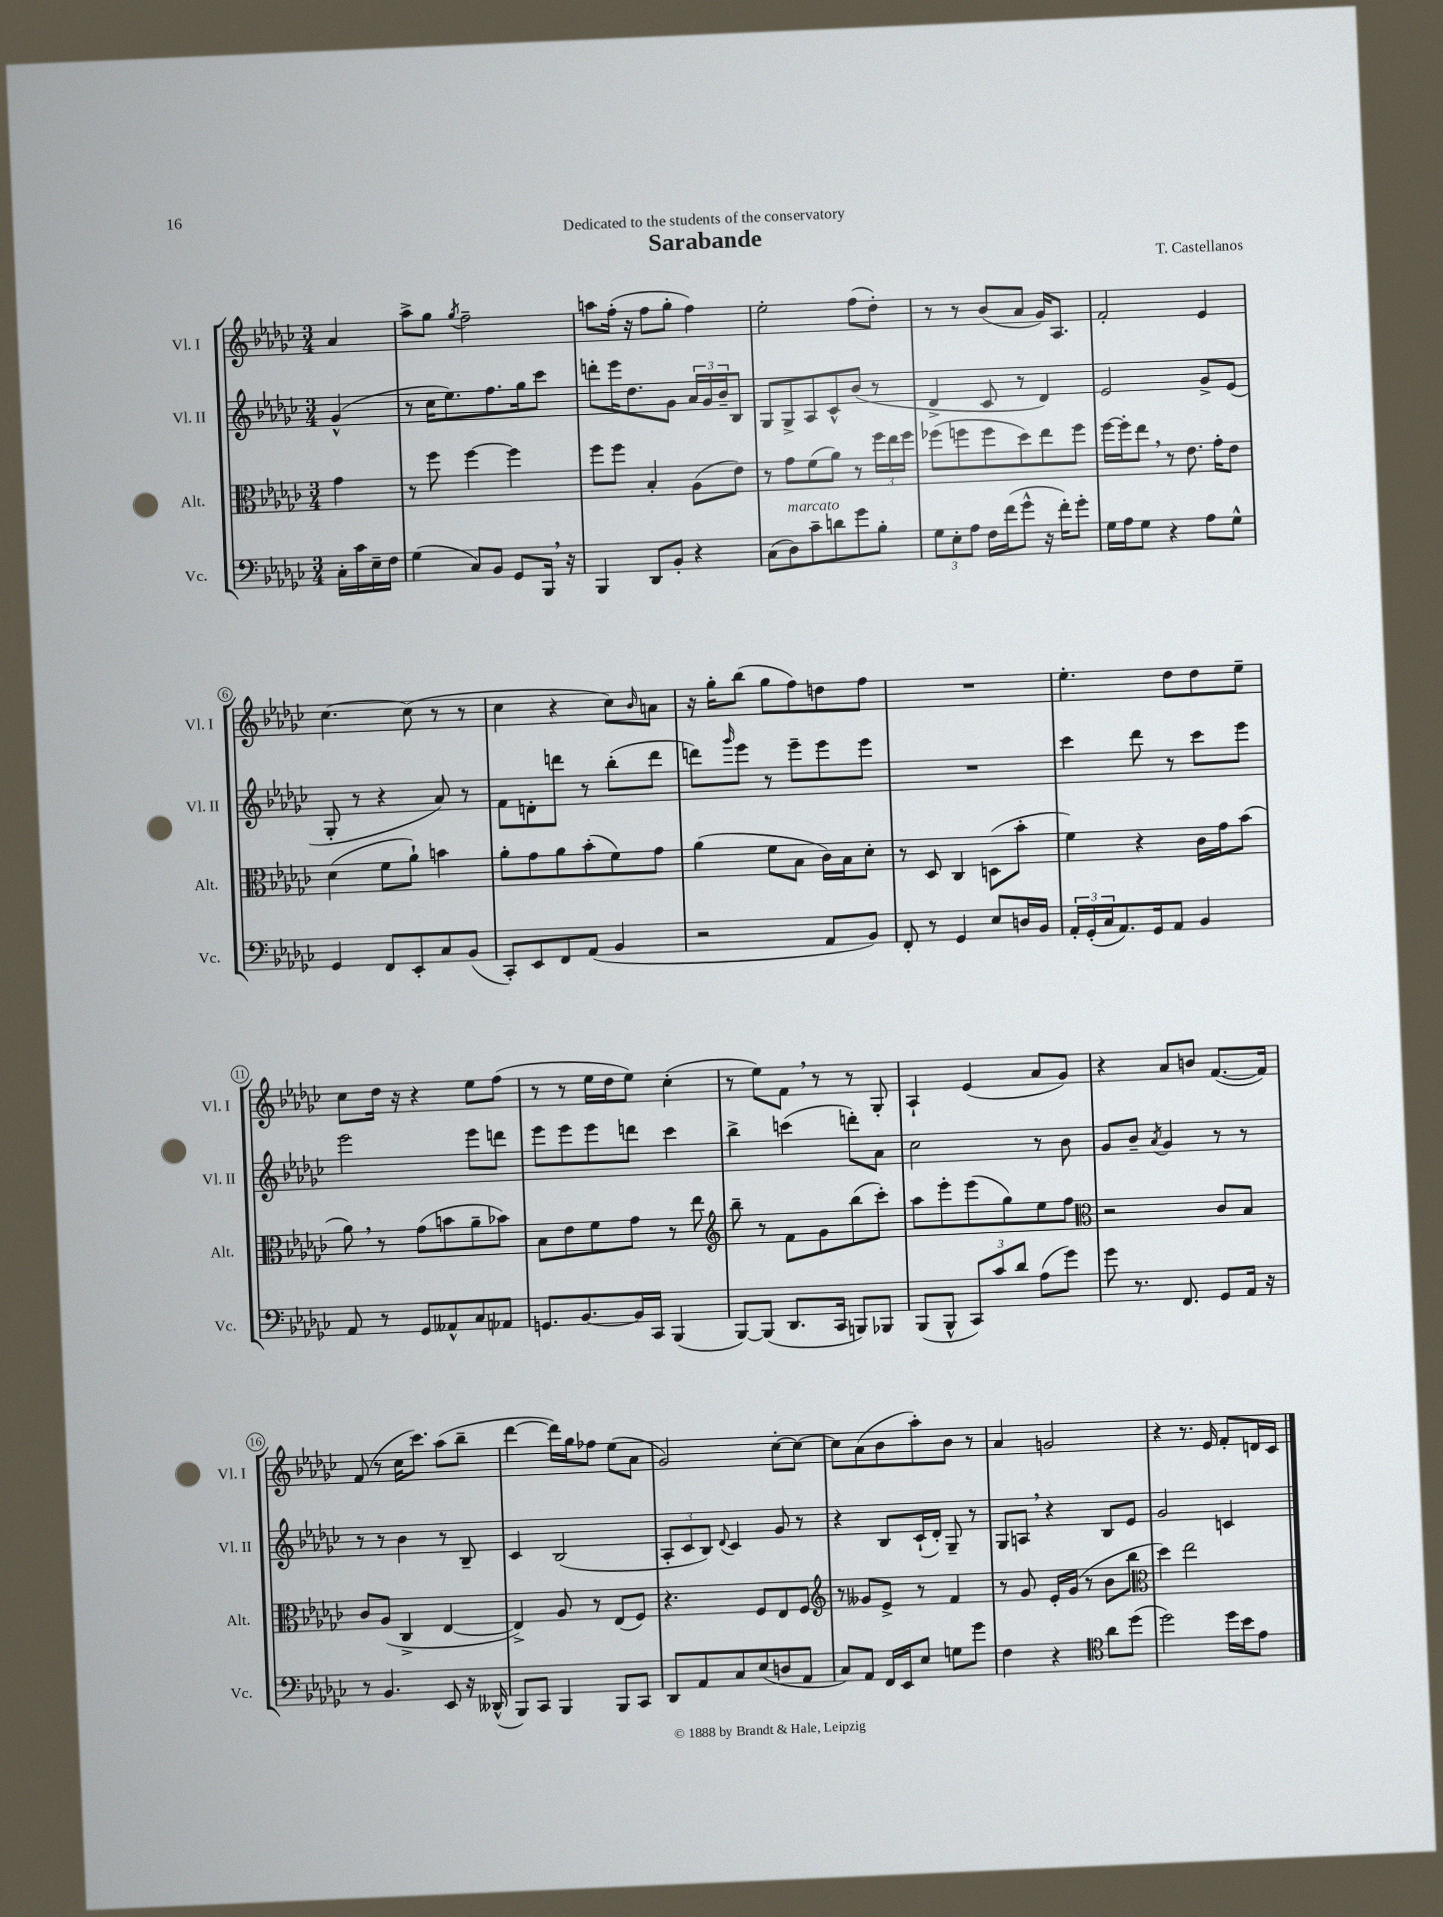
\header { title = "Sarabande" composer = "T. Castellanos" dedication = "Dedicated to the students of the conservatory" }
<<
\new StaffGroup <<
\new Staff = "s0" \with { instrumentName = "Vl. I" shortInstrumentName = "Vl. I" } {
    \clef treble \key ges \major \numericTimeSignature \time 3/4 \partial 4
    aes'4 |
    aes''8-> ges''8 \acciaccatura { ges''8 } f''2-- |
    a''8 f''16-.( r16 f''8 ges''8-. f''4) |
    ees''2-. f''8( des''8-.) |
    r8 r8 bes'8( aes'8 ges'16) aes8. |
    f'2-. ees'4 |
    ces''4.~ ces''8( r8 r8 |
    ces''4 r4 ces''8) \grace { bes'16 } a'8 |
    r16 ges''16-. bes''8( ges''8 f''8) d''8 f''8 |
    R2. |
    ees''4.-. des''8 des''8 ees''8-- |
    ces''8 des''16 r16 r4 ees''8 f''8( |
    r8 r8 ees''16 des''16 ees''8) ces''4-.( |
    r8 ees''8) f'8 \breathe r8 r8 ges8-. |
    aes4-! ees'4( aes'8 ges'8) |
    r4 aes'8 b'8 f'8.~( f'16) |
    f'8( r8 ces''16 ces'''8.) aes''8( bes''8-- |
    des'''4~ des'''16) ges''16 fes''8 ees''8( aes'8 |
    ges'2) ces''8~-. ces''8~ |
    ces''8 aes'8( bes'8 aes''8-.) bes'8 r8 |
    aes'4 g'2 |
    r4 r8. ees'16 f'8-. d'16 ces'16 \bar "|." |
}
\new Staff = "s1" \with { instrumentName = "Vl. II" shortInstrumentName = "Vl. II" } {
    \clef treble \key ges \major \numericTimeSignature \time 3/4 \partial 4
    ges'4-^( |
    r8 ces''16 ees''8.) f''8. ges''16 ces'''8 |
    d'''8-. ees'''16 des''8. ges'8 \tuplet 3/2 { aes'16 ges'16 bes'16-- } bes8 |
    ges8 ges8-> aes8 ces'8-^ bes'8( r8 |
    des'4-> ces'8 r8 des'4) |
    ees'2 ges'8-> ees'8( |
    ges8-. r8 r4 aes'8) r8 |
    f'8 d'8-. d'''8 r8 bes''8-.( d'''8 |
    d'''8) \grace { ges'''16 } ees'''8 r8 ees'''8-- ees'''8 ees'''8 |
    R2. |
    ces'''4 des'''8 r8 ces'''8 ees'''8 |
    ees'''2 ees'''8 d'''8 |
    ees'''8 ees'''8 ees'''8 d'''8 ces'''4 |
    bes''4-> c'''4( d'''8-.) aes'8 |
    ces''2 r8 bes'8 |
    ges'8 bes'8-- \acciaccatura { aes'8 } ges'4 r8 r8 |
    r8 r8 bes'4 r8 bes8-- |
    ces'4 bes2( |
    \tuplet 3/2 { aes8-. ces'8 bes8) } \appoggiatura { des'8 } ces'4 ges'8 r8 |
    r4 bes8 ces'16-!( des'16-.) ges8-- r8 |
    ges8 a8 \breathe r4 bes8 ees'8 |
    ges'2 c'4 \bar "|." |
}
\new Staff = "s2" \with { instrumentName = "Alt." shortInstrumentName = "Alt." } {
    \clef alto \key ges \major \numericTimeSignature \time 3/4 \partial 4
    ges'4 |
    r8 f''8 f''4~ f''4 |
    f''8 f''8 bes4-. aes8( ees'8) |
    r8 ges'8 f'8( aes'8) r8 \tuplet 3/2 { f''16 ees''16 f''16 } |
    fes''8( f''8 f''8 des''8) ees''8 f''8 |
    f''16~ f''16-. ees''8 \breathe r8 ees'8. ges'16-. ees'8 |
    des'4( f'8 aes'8-!) b'4 |
    aes'8-. ges'8 aes'8 bes'8-.( f'8) ges'8 |
    aes'4( f'8 bes8 ces'16) bes16 des'8-. |
    r8 des8 ces4 d8( bes'8-. |
    f'4) r4 ces'16 ges'16 bes'8( |
    aes'8) \breathe r8 ges'8( b'8 aes'8-- bes'8) |
    bes8 ees'8 f'8 ges'8 r8 ees''8 |
    \clef treble bes''8-- r8 f'8 ges'8 bes''8( ces'''8-.) |
    aes''8 ees'''8-. ees'''8( ges''8) ees''8 f''8 |
    \clef alto r2 ces'8 bes8 |
    ces'8 aes8( ces4-> ees4~ |
    ees4->) aes8 r8 ees8( f8) |
    r4. f8 ees8 f8 |
    \clef treble r8 geses'8 ees'8-> r8 f'4 |
    r8 ges'8 ees'16-. ges'16( r8 bes'8 bes''8 |
    \clef alto des''4) ees''2 \bar "|." |
}
\new Staff = "s3" \with { instrumentName = "Vc." shortInstrumentName = "Vc." } {
    \clef bass \key ges \major \numericTimeSignature \time 3/4 \partial 4
    ces16-. ces'16 ees16-- f16 |
    ges4( ces8) bes,8 ges,8 bes,,16 \breathe r16 |
    bes,,4 des,8 bes,8-. r4 |
    ces8( des8^\markup { \italic "marcato" }) ces'8-- d'8 ges'8 bes8-. |
    \tuplet 3/2 { ges8 ees8-. aes8 } f16 f'16( ges'8-^ r16 f'16-.) ges'8-. |
    ges16 aes16 ges8 r4 aes8 ges8-^ |
    ges,4 f,8 ees,8-. ces8 bes,8( |
    ces,8-.) ees,8 f,8 aes,8( bes,4 |
    r2 aes,8 bes,8) |
    f,8-. r8 ges,4 ees8 d16 bes,16 |
    \tuplet 3/2 { aes,16-. ges,16-.( ces16 } aes,8.) ges,16 aes,8 bes,4 |
    aes,8 r8 ges,8 aeses,8-^ ces8 aes,8 |
    g,8. bes,8.~ bes,16 ces,16 bes,,4( |
    bes,,8~) bes,,8( des,8. ces,16 b,,8) bes,,8 |
    bes,,8( bes,,8-^ \tuplet 3/2 { ces,8) ces'8 des'8 } aes8( ges'8) |
    ges'8 r8. f,8. ges,8 aes,16 r16 |
    r8 bes,4. ees,8 r16 deses,16-^( |
    bes,,8) ces,8 bes,,4 bes,,8 ces,8 |
    des,8 aes,8 ces8 ees8( d8 aes,8 |
    ces8) aes,8 f,16 ees,16 ees8 g8 ges'8 |
    f4 r4 \clef tenor aes'8 des''8( |
    des''2) des''16 bes'16 ees'8 \bar "|." |
}
>>
>>
\layout { \context { \Score \override BarNumber.stencil = #(make-stencil-circler 0.1 0.3 ly:text-interface::print) } }
